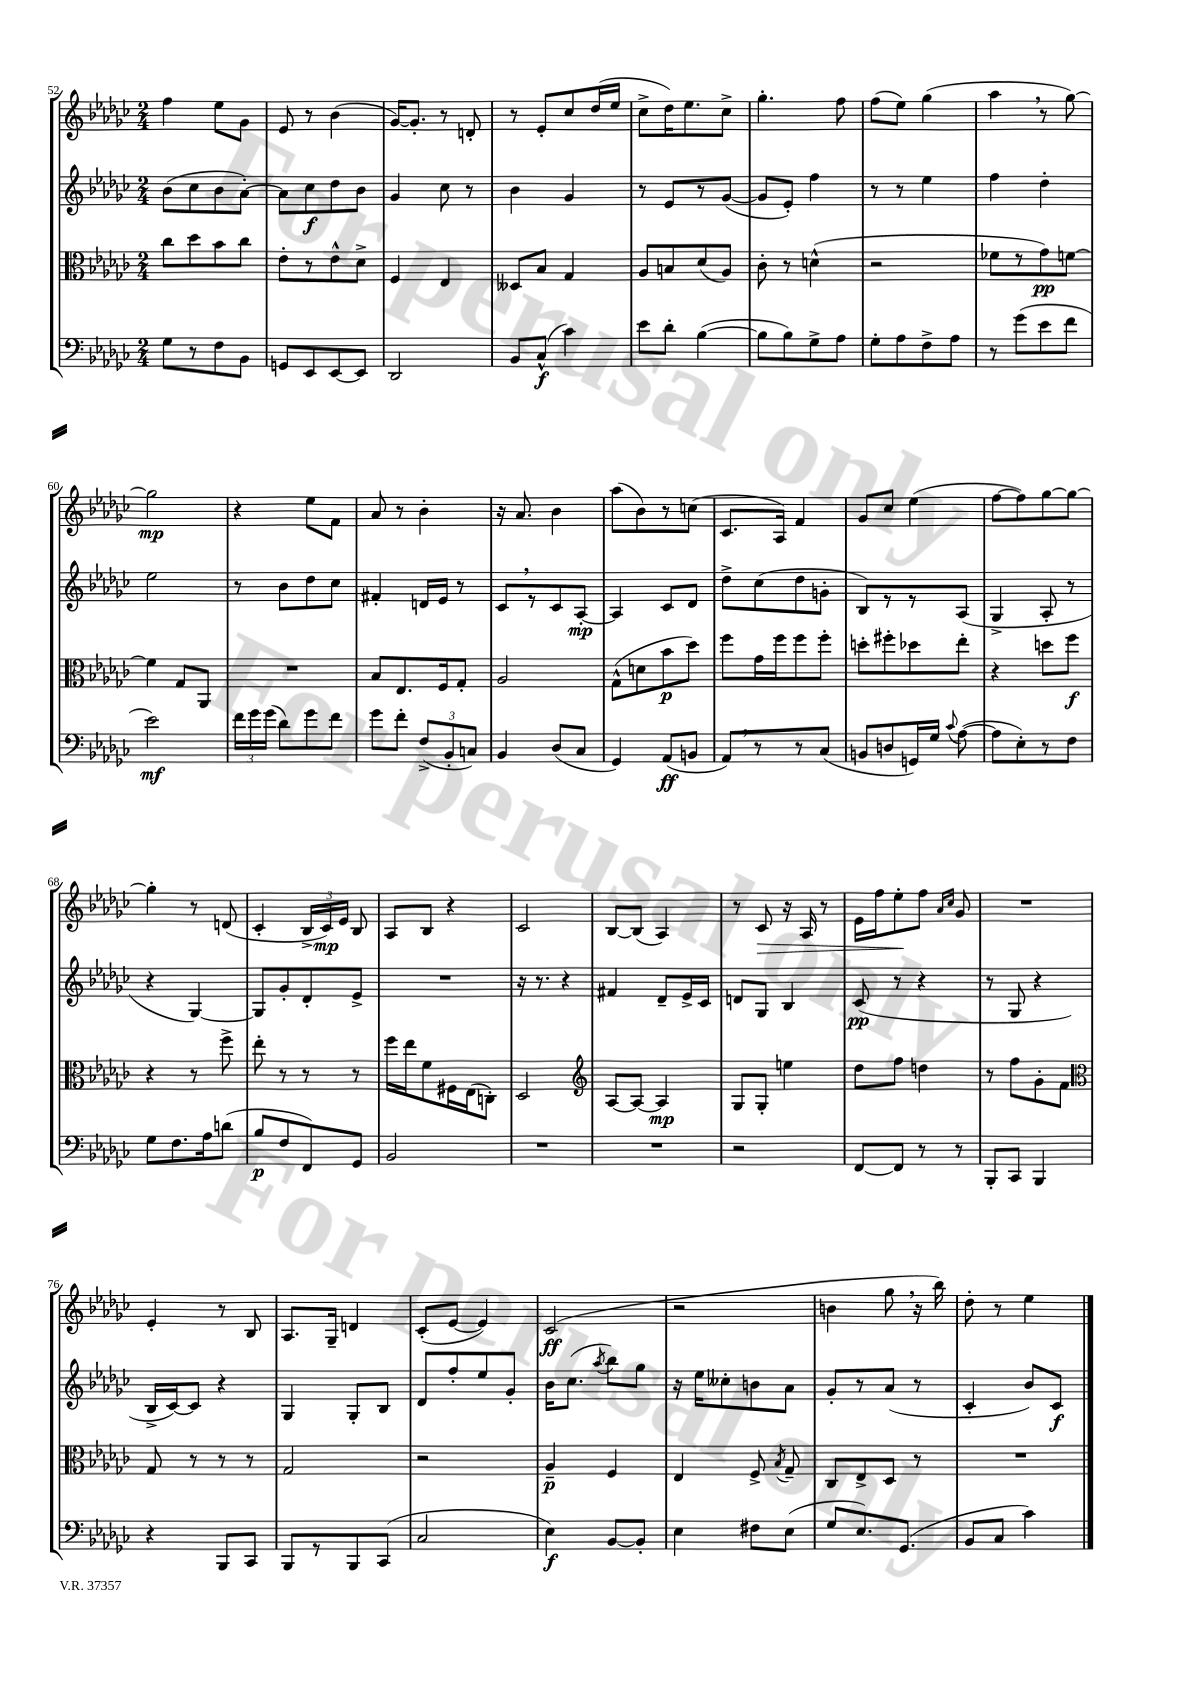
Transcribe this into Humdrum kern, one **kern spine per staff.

**kern	**kern	**kern	**kern
*staff4	*staff3	*staff2	*staff1
*clefF4	*clefC3	*clefG2	*clefG2
*k[b-e-a-d-g-c-]	*k[b-e-a-d-g-c-]	*k[b-e-a-d-g-c-]	*k[b-e-a-d-g-c-]
*M2/4	*M2/4	*M2/4	*M2/4
8G-	8cc-	(8b-	4ff
8r	8dd-	8cc-	.
8F	8b-	8b-	8ee-
8BB-	8cc-	[8a-')	8g-
=	=	=	=
8GG	8e-'	8a-]	8e-
8EE-	8r	8cc-	8r
[8EE-	8e-^^	8dd-	(4b-
8EE-]	8d-^	8b-	.
=	=	=	=
2DD-	4F	4g-	[16g-)
.	.	.	8.g-']
.	4E-	8cc-	8r
.	.	8r	8d'
=	=	=	=
8BB-	8D--	4b-	8r
(8C-^^	8B-	.	8e-'
4c-)	4G-	4g-	8cc-
.	.	.	(16dd-
.	.	.	16ee-
=	=	=	=
8e-	8A-	8r	8cc-^
8d-'	8B	8e-	16dd-)
.	.	.	8.ee-
([4B-	(8d-	8r	.
.	8A-)	([8g-	8cc-^
=	=	=	=
8B-]	8c-'	8g-]	4.gg-'
8B-)	8r	8e-')	.
8G-^	(4d^^	4ff	.
8A-	.	.	8ff
=	=	=	=
8G-'	2r	8r	(8ff
8A-	.	8r	8ee-)
8F^	.	4ee-	(4gg-
8A-	.	.	.
=	=	=	=
8r	8f-	4ff	4aa-
(8g-	8r	.	.
8e-	8g-)	4dd-'	8r
8f	[8f	.	[8gg-)
=	=	=	=
2e-)	4f]	2ee-	2gg-]
.	8G-	.	.
.	8AA-	.	.
=	=	=	=
24f	2r	8r	4r
24g-	.	.	.
(24g-	.	.	.
8d-)	.	8b-	.
8g-	.	8dd-	8ee-
8f	.	8cc-	8f
=	=	=	=
8g-	8B-	4f#'	8a-
8f'	8.E-	.	8r
(12F^	.	16d	4b-'
.	16F	16e-	.
12BB-'	.	.	.
.	8G-'	8r	.
12C)	.	.	.
=	=	=	=
4BB-	2A-	8c-	16r
.	.	.	8.a-
.	.	8r	.
(8D-	.	8c-	4b-
8C-	.	[8A-'	.
=	=	=	=
4GG-)	(8G-^^	4A-]	(8aa-
.	8d	.	8b-)
(8AA-	8b-	8c-	8r
8BB	8dd-)	8d-	(8cc
=	=	=	=
8AA-)	8ff	8dd-^	8.c-
8r	16g-	(8cc-	.
.	16ff	.	16A-)
8r	8ff	8dd-	4f
(8C-	8ff'	8g'	.
=	=	=	=
8BB	8dd'	8B-)	8g-
8D	8ff#'	8r	8cc-
16GG)	8dd-	8r	(4ee-
16G-	.	.	.
8qqc-	.	.	.
([8A-	8ee-'	(8A-	.
=	=	=	=
8A-]	4r	4G-^	[8ff
8E-')	.	.	8ff])
8r	8dd	8A-'	[8gg-
8F	8ff	8r	8gg-_
=	=	=	=
8G-	4r	4r	4gg-']
8.F	.	.	.
.	8r	[4G-)	8r
16A-	.	.	.
(8d	8ff^	.	(8d
=	=	=	=
8B-	8ee-'	8G-]	4c-'
8F	8r	8g-'	.
8FF)	8r	8d-'	24B-^
.	.	.	24c-)
.	.	.	24e-
8GG-	8r	8e-^	8B-
=	=	=	=
2BB-	16ff	2r	8A-
.	16ee-	.	.
.	8f	.	8B-
.	16F#	.	4r
.	(16E-	.	.
.	8C')	.	.
=	=	=	=
2r	2D-	16r	2c-
.	.	8.r	.
.	.	4r	.
=	=	=	=
*	*clefG2	*	*
2r	[8A-	4f#	[8B-
.	8A-_	.	(8B-]
.	4A-]	8d-~	4A-)
.	.	16e-^	.
.	.	16c-	.
=	=	=	=
2r	8G-	8d	8r
.	8G-'	8G-	8c-
.	4ee	4B-	16r
.	.	.	16A-
.	.	.	8r
=	=	=	=
[8FF	8dd-	(8c-	16e-
.	.	.	16ff
8FF]	8ff	8r	8ee-'
8r	4dd	4r	8ff
.	.	.	16qqa-
.	.	.	16qqcc-
8r	.	.	8g-
=	=	=	=
8BBB-'	8r	8r	2r
8CC-	8ff	8G-	.
4BBB-	8g-'	4r	.
.	8f	.	.
=	=	=	=
*	*clefC3	*	*
4r	8G-	16B-^	4e-'
.	.	[16c-)	.
.	8r	8c-]	.
8BBB-	8r	4r	8r
8CC-	8r	.	8B-
=	=	=	=
8BBB-	2G-	4G-	8.A-
8r	.	.	.
.	.	.	16G-~
8BBB-	.	8G-'	4d
(8CC-	.	8B-	.
=	=	=	=
2C-	2r	8d-	(8c-'
.	.	8ff'	[8e-
.	.	8ee-	4e-])
.	.	8g-'	.
=	=	=	=
4E-)	4A-~	16b-	(2c-
.	.	(8.cc-	.
.	.	8qaa-	.
[8BB-	4F	8bb-)	.
8BB-']	.	8gg-	.
=	=	=	=
4E-	4E-	16r	2r
.	.	16ee-	.
.	.	8cc--'	.
8F#	8F^	8b	.
.	8qB-	.	.
(8E-	8G-~	8a-	.
=	=	=	=
8G-	8C-	8g-'	4b
8.E-)	8E-^	8r	.
.	8D-	(8a-	8gg-
(8.GG-	.	.	.
.	8r	8r	16r
.	.	.	16bb-)
=	=	=	=
8BB-	2r	4c-'	8dd-'
8C-	.	.	8r
4c-)	.	8b-)	4ee-
.	.	8c-	.
==	==	==	==
*-	*-	*-	*-
